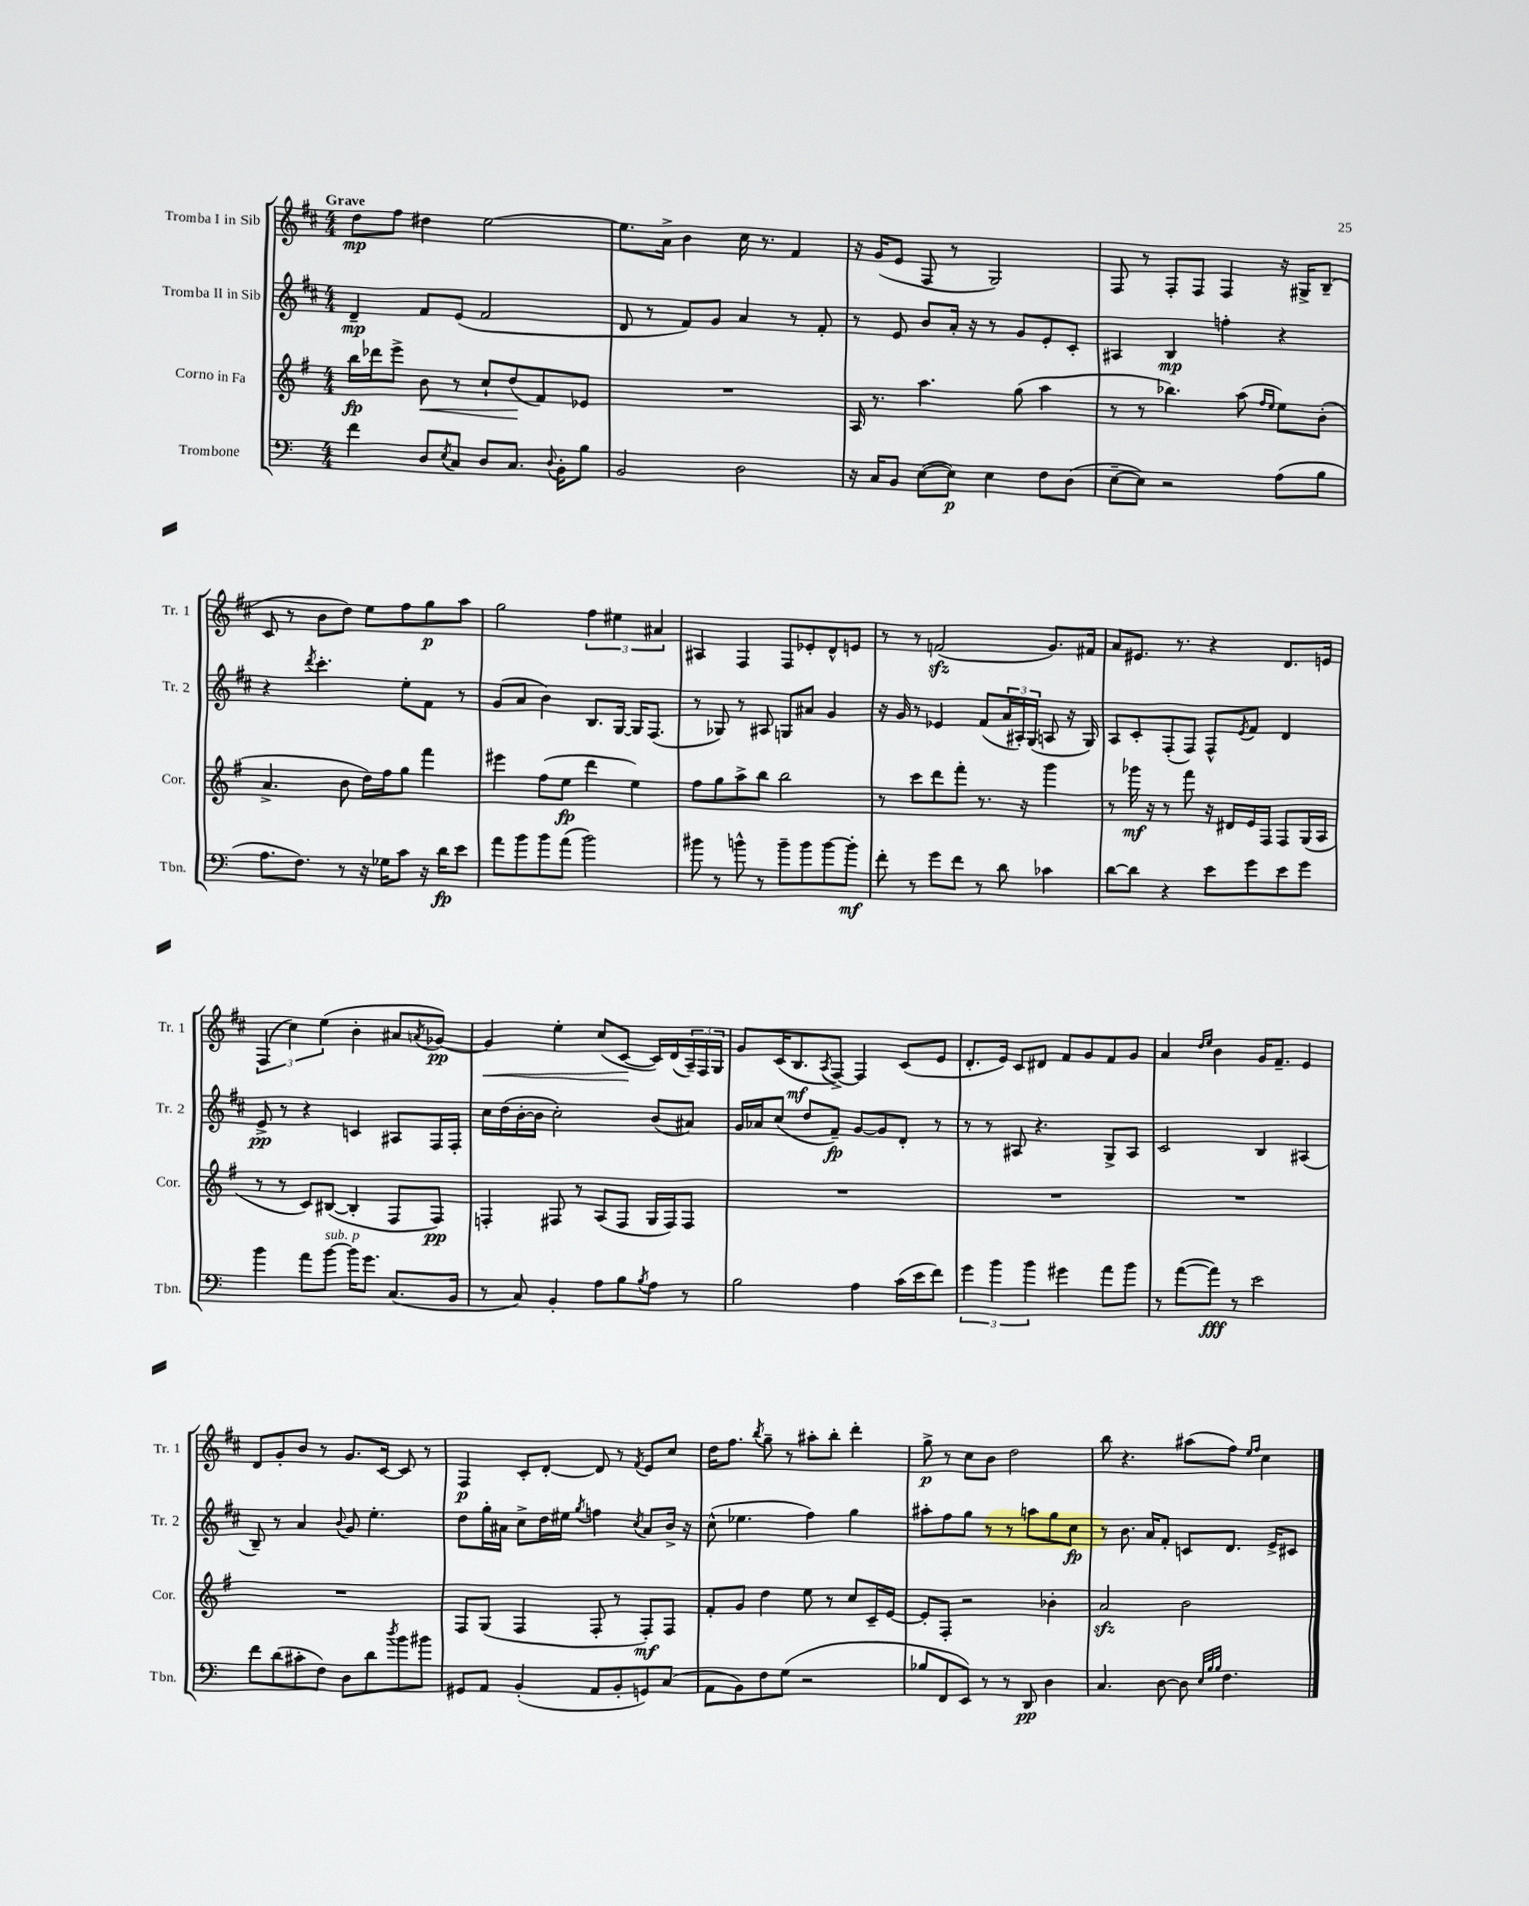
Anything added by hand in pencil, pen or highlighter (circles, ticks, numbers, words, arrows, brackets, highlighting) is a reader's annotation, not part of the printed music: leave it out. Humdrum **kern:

**kern	**dynam	**kern	**dynam	**kern	**dynam	**kern	**dynam
*part4	*part4	*part3	*part3	*part2	*part2	*part1	*part1
*staff4	*staff4	*staff3	*staff3	*staff2	*staff2	*staff1	*staff1
*I"Trombone	*	*I"Corno in Fa	*	*I"Tromba II in Sib	*	*I"Tromba I in Sib	*
*I'Tbn.	*	*I'Cor.	*	*I'Tr. 2	*	*I'Tr. 1	*
*clefF4	*	*clefG2	*	*clefG2	*	*clefG2	*
*k[]	*	*k[f#]	*	*k[f#c#]	*	*k[f#c#]	*
*M4/4	*	*M4/4	*	*M4/4	*	*M4/4	*
=1	=1	=1	=1	=1	=1	=1	=1
!	!	!	!	!	!	!LO:TX:a:B:t=Grave	!
4f\	.	16bb\LL	fp	4d~/	mp	8dd\L	mp
.	.	16ddd-X\J	.	.	.	.	.
.	.	8eee^\J	.	.	.	8ff#\J	.
!	!	!	!LO:HP:b	!	!	!	!
8D/L	.	8b\	<	8f#/L	.	4dd#X\	.
8qE/	.	.	.	.	.	.	.
8C/J	.	8r	.	(8e/J	.	.	.
8D/L	.	8cc`/L	.	2f#/	.	[2ee\	.
8.C/J	.	(8dd/	.	.	.	.	.
.	.	8f#/)	[	.	.	.	.
8qqD/	.	.	.	.	.	.	.
16BB'\KL	.	.	.	.	.	.	.
8B\J	.	8e-X/J	.	.	.	.	.
=2	=2	=2	=2	=2	=2	=2	=2
2BB/	.	1r	.	8d/	.	8.ee\L]	.
.	.	.	.	8r	.	.	.
.	.	.	.	.	.	16a^\Jk	.
.	.	.	.	8f#/L)	.	4b\	.
.	.	.	.	8g/J	.	.	.
2D\	.	.	.	4a/	.	16cc#\	.
.	.	.	.	.	.	8.r	.
.	.	.	.	8r	.	4f#/	.
.	.	.	.	8f#'/	.	.	.
=3	=3	=3	=3	=3	=3	=3	=3
16r	.	16A/	.	8r	.	16r	.
16C/KL	.	8.r	.	.	.	(16g/KL	.
8BB/J	.	.	.	8e/	.	8e/J	.
([8E\L	.	4.aa\	.	8b/L	.	8F#/	.
8E\J])	p	.	.	16a'/Jk	.	8r	.
.	.	.	.	16r	.	.	.
4E\	.	.	.	8r	.	2G/)	.
.	.	(8gg\	.	8g/L	.	.	.
8F\L	.	4aa\	.	8e'/	.	.	.
(8D\J	.	.	.	8c#'/J	.	.	.
=4	=4	=4	=4	=4	=4	=4	=4
[8E~\L	.	8r	.	4A#X/	.	8F#/	.
8E\J])	.	8r	.	.	.	8r	.
2r	.	4.bb-X\)	.	4B/	mp	8F#'/L	.
.	.	.	.	.	.	8F#/J	.
.	.	.	.	4ffn'\	.	4F#/	.
.	.	(8aa\	.	.	.	.	.
.	.	16qqff#/LL	.	.	.	.	.
.	.	16qqee/JJ	.	.	.	.	.
(8A\L	.	8ee\L)	.	4r	.	16r	.
.	.	.	.	.	.	16G#X^/KL	.
8B\J	.	(8b'\J	.	.	.	(8B~/J	.
!!LO:LB:g=z
=5	=5	=5	=5	=5	=5	=5	=5
8.A\L	.	4.a^/	.	4r	.	8c#/	.
.	.	.	.	.	.	8r	.
8.F\J)	.	.	.	.	.	.	.
.	.	.	.	8qddd/	.	.	.
.	.	.	.	4.ccc#'\	.	8b\L	.
8r	.	8b\	.	.	.	8dd\J)	.
16r	.	16dd\LL)	.	.	.	8ee\L	.
16G-X\KL	.	16ff#\J	.	.	.	.	.
8c\J	.	8gg\J	.	8ee'\L	.	8ff#\	.
16r	.	4fff#\	.	8f#\J	.	8gg\	p
16d\KL	fp	.	.	.	.	.	.
8e\J	.	.	.	8r	.	8aa\J	.
=6	=6	=6	=6	=6	=6	=6	=6
8a\L	.	4eee#X\	.	(8g/L	.	2gg\	.
8b\	.	.	.	8a/J	.	.	.
8b\	.	(8ff#\L	.	4b\)	.	.	.
(8a\J	.	8ee\J	fp	.	.	.	.
2b\)	.	4ddd\	.	8.B/L	.	6ff#\	.
.	.	.	.	.	.	6ee#X\	.
.	.	.	.	[16G/Jk	.	.	.
.	.	4ee\)	.	16G/KL]	.	.	.
.	.	.	.	(8.F#/J	.	.	.
.	.	.	.	.	.	6a#X/	.
=7	=7	=7	=7	=7	=7	=7	=7
8b#X\	.	8ff#\L	.	8r	.	4A#X/	.
8r	.	8gg\	.	8G-X/)	.	.	.
8bn^^\	.	8aa^\	.	8r	.	4F#/	.
8r	.	8bb\J	.	8A#X/	.	.	.
8b~\L	.	2bb\	.	8Gn/L	.	8F#/L	.
8b\	.	.	.	8a#X/J	.	8e-X'/	.
[8b\	.	.	.	4g/	.	8d^^/	.
8b'\J]	mf	.	.	.	.	8en/J	.
=8	=8	=8	=8	=8	=8	=8	=8
8f'\	.	8r	.	16r	.	8r	.
.	.	.	.	16g/	.	.	.
8r	.	8ccc\L	.	8r	.	8r	.
8g\L	.	8ddd\	.	4e-X/	.	(2fnzz/	.
8f\J	.	8fff#'\J	.	.	.	.	.
8r	.	8.r	.	(8f#/L	.	.	.
8d\	.	.	.	24a/L	.	.	.
.	.	.	.	24A#X'/)	.	.	.
.	.	16r	.	.	.	.	.
.	.	.	.	(24G/JJ	.	.	.
4c-X\	.	4ggg\	.	8An/	.	8.g/L)	.
.	.	.	.	16r	.	.	.
.	.	.	.	16G/)	.	16f#X/Jk	.
=9	=9	=9	=9	=9	=9	=9	=9
[8d\L	.	8r	.	8A/L	.	8a/L	.
8d\J]	.	16ggg-X\	mf	8c#'/	.	8.e#X/J	.
.	.	16r	.	.	.	.	.
4r	.	8r	.	(8F#'/	.	.	.
.	.	.	.	.	.	8.r	.
.	.	8fff#\	.	8F#/J)	.	.	.
8e\L	.	16r	.	8F#^^/L	.	4r	.
.	.	16d#X/LL	.	.	.	.	.
.	.	.	.	8qe/	.	.	.
8g\	.	16e/	.	8f#/J	.	.	.
.	.	16F#/JJ	.	.	.	.	.
8e\	.	8F#/L	.	4d/	.	8.d/L	.
8g\J	.	(16G/L	.	.	.	.	.
.	.	16A/JJ	.	.	.	16en/Jk	.
!!LO:LB:g=z
=10	=10	=10	=10	=10	=10	=10	=10
4b\	.	8r	.	8e^/	pp	(6F#/	.
.	.	8r	.	8r	.	.	.
.	.	.	.	.	.	6cc#\)	.
8a\L	.	8c/L)	.	4r	.	.	.
.	.	.	.	.	.	(6ee\	.
!LO:TX:a:i:t=sub. p	!	!	!	!	!	!	!
[8b\J	.	([8B#X/J	.	.	.	.	.
16b\KL]	.	4B#'/]	.	4cn/	.	4b'\	.
8.g\J	.	.	.	.	.	.	.
(8.C/L	.	8F#/L	.	8A#X/L	.	8a#X/L	.
.	.	.	.	.	.	8qan/	.
.	.	8F#/J)	pp	16F#/L	.	[8g-X/J)	pp
16BB/Jk	.	.	.	16F#'/JJ	.	.	.
=11	=11	=11	=11	=11	=11	=11	=11
!	!	!	!	!	!	!	!LO:HP:b
8r	.	4Fn'/	.	16cc#\LL	.	4g-/]	<
.	.	.	.	(16dd\	.	.	.
8C/)	.	.	.	[16b'\	.	.	.
.	.	.	.	16b\JJ]	.	.	.
4BB'/	.	8F#X/	.	2cc#'\)	.	4ee'\	.
.	.	8r	.	.	.	.	.
8A\L	.	(8A/L	.	.	.	(8cc#/L	.
8B\	.	8F#/J	.	.	.	[8c#/J	.
8qB/	.	.	.	.	.	.	.
8A\J	.	16G/LL	.	(8b/L	.	16c#/LL])	[
.	.	16F#/J)	.	.	.	(16d/	.
8r	.	8F#/J	.	8a#X/J)	.	24A~/)	.
.	.	.	.	.	.	24F#/	.
.	.	.	.	.	.	24G/JJ	.
=12	=12	=12	=12	=12	=12	=12	=12
2B\	.	1r	.	16g/LL	.	8g/L	.
.	.	.	.	16a-X/J	.	.	.
.	.	.	.	(8cc#/J	.	(16c#/K	.
.	.	.	.	.	.	8.B/	mf
.	.	.	.	8dd/L	.	.	.
.	.	.	.	.	.	8qA/	.
.	.	.	.	8f#~/J)	fp	[8F#^/J)	.
4A\	.	.	.	[8g/L	.	4F#/]	.
.	.	.	.	8g/]	.	.	.
(16c\LL	.	.	.	8d'/J	.	(8c#/L	.
16e\J	.	.	.	.	.	.	.
8f\J)	.	.	.	8r	.	8e/J	.
=13	=13	=13	=13	=13	=13	=13	=13
6g\	.	1r	.	8r	.	8.d'/L	.
.	.	.	.	8r	.	.	.
6b\	.	.	.	.	.	.	.
.	.	.	.	.	.	16e/Jk)	.
.	.	.	.	8A#X/	.	8c#/L	.
6b\	.	.	.	.	.	.	.
.	.	.	.	4.r	.	8d#X/J	.
4g#X\	.	.	.	.	.	8f#/L	.
.	.	.	.	.	.	8g/	.
8a\L	.	.	.	8G^/L	.	8f#/	.
8b\J	.	.	.	8A#/J	.	8g/J	.
=14	=14	=14	=14	=14	=14	=14	=14
8r	.	1r	.	2c#/	.	4a/	.
([8a\L	.	.	.	.	.	.	.
.	.	.	.	.	.	16qqdd/LL	.
.	.	.	.	.	.	16qqee/JJ	.
8a\J])	fff	.	.	.	.	4b\	.
8r	.	.	.	.	.	.	.
2e\	.	.	.	4B/	.	16g/KL	.
.	.	.	.	.	.	8.f#~/J	.
.	.	.	.	(4A#X/	.	4e/	.
!!LO:LB:g=z
=15	=15	=15	=15	=15	=15	=15	=15
8f\L	.	1r	.	8B~/)	.	8d/L	.
(8d\	.	.	.	8r	.	8g'/	.
8c#X'\	.	.	.	4a/	.	8b/J	.
8F\J)	.	.	.	.	.	8r	.
.	.	.	.	8qqb/	.	.	.
8D\L	.	.	.	8g/	.	8.g/L	.
8d\	.	.	.	4.ee'\	.	.	.
.	.	.	.	.	.	[16c#/Jk	.
8qdd/	.	.	.	.	.	.	.
8b\	.	.	.	.	.	8c#/]	.
8b#X\J	.	.	.	.	.	8r	.
=16	=16	=16	=16	=16	=16	=16	=16
8GG#X/L	.	8F#/L	.	8dd\L	.	4F#/	p
8AA/J	.	(8G/J	.	16gg'\L	.	.	.
.	.	.	.	16a#X\JJ	.	.	.
(4BB'/	.	4F#/	.	8cc#^\L	.	8c#'/L	.
.	.	.	.	16dd\L	.	[8d'/J	.
.	.	.	.	16ee#X\JJ	.	.	.
.	.	.	.	8qgg/	.	.	.
8AA/L	.	8F#'/	.	4ffn\	.	8d/]	.
8BB'/	.	8r	.	.	.	8r	.
.	.	.	.	8qcc#/	.	8qf#/	.
8GGn/)	.	8F#'/L)	mf	8a#/L	.	8e/L	.
(8C/J	.	8F#/J	.	16b^/Jk	.	8cc#/J	.
.	.	.	.	16r	.	.	.
=17	=17	=17	=17	=17	=17	=17	=17
8AA\L	.	8f#'/L	.	(8cc#^^\	.	16dd\KL	.
.	.	.	.	.	.	8.ff#\J	.
8BB\)	.	8g/J	.	4.ee-X\	.	.	.
.	.	.	.	.	.	8qbb/	.
8F\	.	4dd\	.	.	.	8gg~\	.
(8G\J	.	.	.	.	.	8r	.
2r	.	8ee\	.	4ff#\)	.	8aa#X'\L	.
.	.	8r	.	.	.	8bb'\J	.
.	.	8cc/L	.	4gg\	.	4ddd'\	.
.	.	16c~/L	.	.	.	.	.
.	.	[16e/JJ	.	.	.	.	.
=18	=18	=18	=18	=18	=18	=18	=18
8B-X/L	.	8e'/L]	.	8aa#X'\L	.	8gg^\	p
8FF/	.	8F#'/J	.	8ff#\	.	8r	.
8EE/J)	.	2r	.	8gg\J	.	8cc#\L	.
8r	.	.	.	8r	.	8b\J	.
8r	.	.	.	8r	.	2dd\	.
8DD/	pp	.	.	8aan\L	.	.	.
4D\	.	4b-X'\	.	8gg\	.	.	.
.	.	.	.	8cc#\J	fp	.	.
=19	=19	=19	=19	=19	=19	=19	=19
4.C/	.	2azz/	.	8r	.	8bb\	.
.	.	.	.	8.b\	.	4.r	.
.	.	.	.	16a/KL	.	.	.
[8D\	.	.	.	8f#'/J	.	.	.
8D\]	.	2b\	.	8cn/L	.	(8aa#X\L	.
32qqE/LLL	.	.	.	.	.	.	.
32qqB/	.	.	.	.	.	.	.
32qqB/JJJ	.	.	.	.	.	.	.
4.F\	.	.	.	8.d/J	.	8ff#\J)	.
.	.	.	.	.	.	16qqee/LL	.
.	.	.	.	.	.	16qqff#/JJ	.
.	.	.	.	.	.	4cc#\	.
.	.	.	.	16e^/KL	.	.	.
.	.	.	.	8c#X/J	.	.	.
==	==	==	==	==	==	==	==
*-	*-	*-	*-	*-	*-	*-	*-
